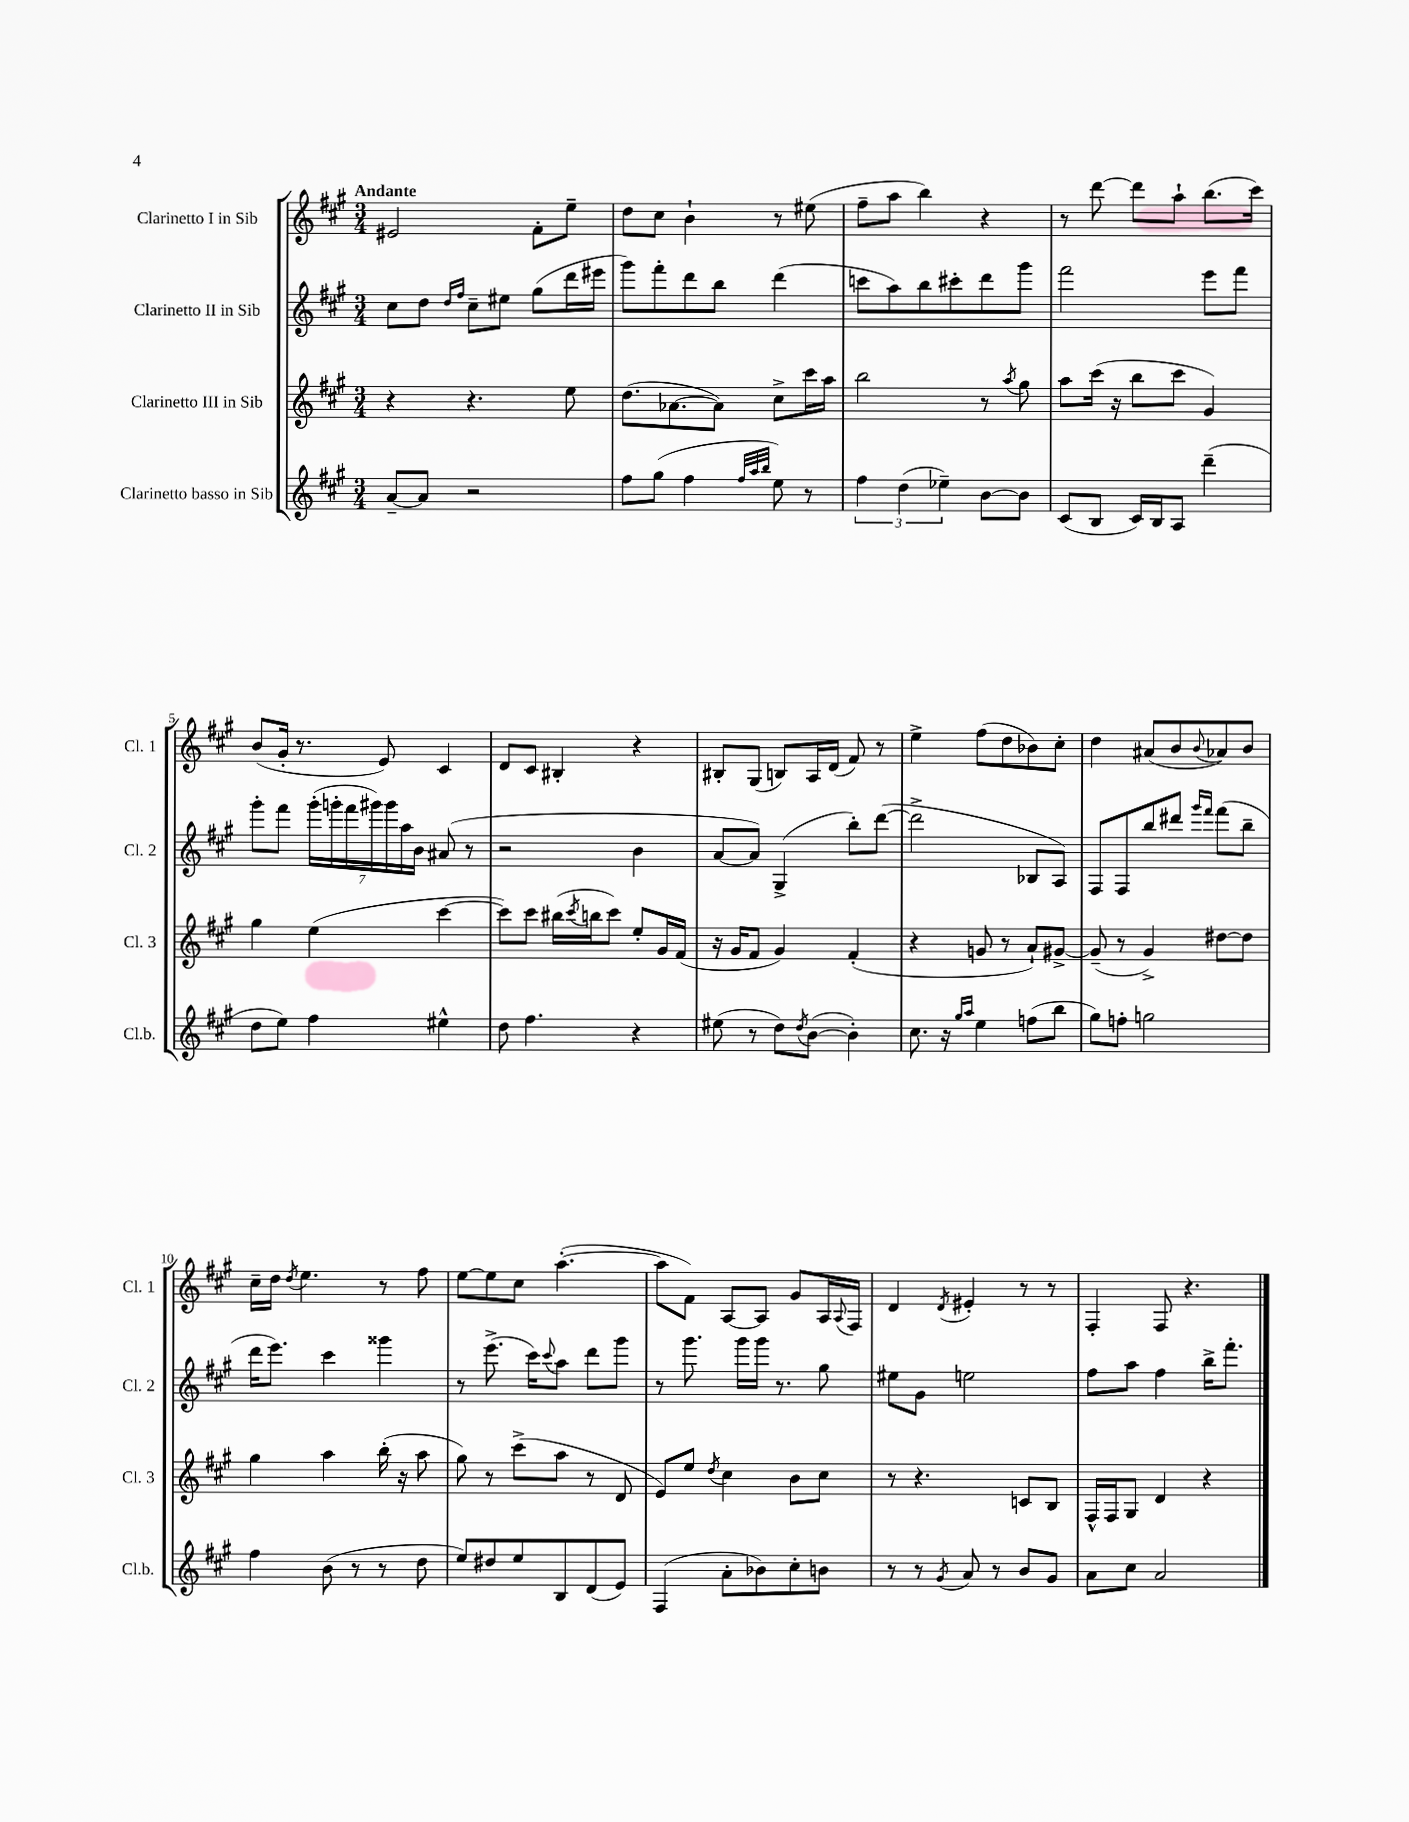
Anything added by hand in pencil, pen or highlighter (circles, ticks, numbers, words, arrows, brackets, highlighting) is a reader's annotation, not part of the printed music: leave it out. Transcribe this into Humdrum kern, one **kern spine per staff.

**kern	**kern	**kern	**kern
*staff4	*staff3	*staff2	*staff1
*clefG2	*clefG2	*clefG2	*clefG2
*k[f#c#g#]	*k[f#c#g#]	*k[f#c#g#]	*k[f#c#g#]
*M3/4	*M3/4	*M3/4	*M3/4
[8a~/L	4r	8cc#\L	2e#/
8a/]J	.	8dd\J	.
.	.	16qqdd/LL	.
.	.	16qqff#/JJ	.
2r	4.r	8cc#~\L	.
.	.	8ee#\J	.
.	.	(8gg#\L	8f#'\L
.	8ee\	16ddd\L	8ee~\J
.	.	16eee#\JJ	.
=	=	=	=
8ff#\L	(8.dd\L	8ggg#\L)	8dd\L
(8gg#\J	.	8fff#'\	8cc#\J
.	[8.a-\	.	.
4ff#\	.	8ddd\	4b`\
.	8a-\]J)	8bb\J	.
32qqff#/LLL	.	.	.
32qqaa/	.	.	.
32qqbb/JJJ	.	.	.
8ee\)	8cc#^\L	(4ddd\	8r
8r	16ccc#\L	.	(8ee#\
.	16aa\JJ	.	.
=	=	=	=
6ff#\	2bb\	8ccc\L	8ff#~\L
.	.	8aa\)	8aa\J
(6dd\	.	.	.
.	.	8bb\	4bb\)
6ee-~\)	.	.	.
.	.	8ccc#'\	.
[8b\L	8r	8ddd\	4r
.	8qaa/	.	.
8b\]J	8gg#\	8ggg#\J	.
=	=	=	=
(8c#/L	8aa\L	2fff#\	8r
8B/J	(16ccc#\Jk	.	[8ddd\
.	16r	.	.
16c#/LL)	8bb\L	.	8ddd\]L
16B/J	.	.	.
8A/J	8ccc#\J	.	8aa`\J
(4ddd~\	4g#/)	8eee\L	(8.bb\L
.	.	8fff#\J	.
.	.	.	16ccc#\Jk)
=	=	=	=
8dd\L	4gg#\	8ggg#'\L	(8b/L
8ee\J)	.	8fff#\J	16g#'/Jk
.	.	.	8.r
4ff#\	(4ee\	(28ggg#'\LL	.
.	.	28ggg'\	.
.	.	28fff#\	.
.	.	28ggg#\)	.
.	.	.	8e/)
.	.	28ggg#\	.
.	.	28aa\	.
.	.	28b\JJ	.
4ee#^^\	[4ccc#\	(8a#/	4c#/
.	.	8r	.
=	=	=	=
8dd\	8ccc#\]L)	2r	8d/L
4.ff#\	8ccc#\J	.	8c#/J
.	(16bb#\LL	.	4B#'/
.	8qccc#/	.	.
.	16bb\J	.	.
.	8ccc#\J)	.	.
4r	8ee'/L	4b\	4r
.	16g#/L	.	.
.	(16f#/JJ	.	.
=	=	=	=
(8ee#\	16r	[8a/L	8B#'/L
.	16g#/LK	.	.
8r	8f#/J	8a/]J)	(8G#/J
8dd\L)	4g#/)	(4G#^/	8B/L)
8qdd/	.	.	.
([8b\J	.	.	16A/L
.	.	.	(16d/JJ
4b'\])	(4f#'/	8bb'\L)	8f#/)
.	.	([8ddd\J	8r
=	=	=	=
8.cc#\	4r	2ddd^\]	4ee^\
16r	.	.	.
16qqgg#/LL	.	.	.
16qqaa/JJ	.	.	.
4ee\	8g/	.	(8ff#\L
.	8r	.	8dd\
(8ff\L	8a`/L)	8B-/L	8b-\)
8bb\J	[8g#^/J	8A/J)	8cc#'\J
=	=	=	=
8gg#\L)	(8g#~/]	8F#/L	4dd\
8ff'\J	8r	8F#/	.
2gg\	4g#^/)	8bb/	(8a#/L
.	.	8ddd#/J	8b/
.	.	16qqggg#/LL	.
.	.	16qqfff#/JJ	8qqb/
.	[8dd#\L	(8fff#\L	8a-/)
.	8dd#\]J	8bb~\J	8b/J
=	=	=	=
4ff#\	4gg#\	16ddd\LK	16cc#~\LL
.	.	8.eee\J)	16dd\JJ
.	.	.	8qdd/
.	.	.	4.ee\
(8b\	4aa\	4ccc#\	.
8r	.	.	.
8r	(16bb'\	4ggg##\	8r
.	16r	.	.
8dd\	8aa\	.	8ff#\
=	=	=	=
8ee/L)	8gg#\)	8r	[8ee\L
8dd#/	8r	(8.eee^\	8ee\]
8ee/	(8ccc#^\L	.	8cc#\J
.	.	16ccc#\LK)	.
.	.	8qqccc#/	.
8B/	8aa\J	8aa\J	([4.aa'\
(8d/	8r	8ddd\L	.
8e/J)	8d/	8ggg#\J	.
=	=	=	=
(4F#/	8e/L)	8r	8aa\]L
.	8ee/J	8.ggg#\	8f#\J)
.	8qdd/	.	.
8a'\L	4cc#\	.	[8A/L
.	.	16ggg#\LL	.
8b-\)	.	16ggg#\JJ	8A/]J
.	.	8.r	.
8cc#'\	8b\L	.	8g#/L
8b\J	8cc#\J	8gg#\	16A/L
.	.	.	8qqA/
.	.	.	16F#/JJ
=	=	=	=
8r	8r	8ee#\L	4d/
8r	4.r	8g#\J	.
8qg#/	.	.	8qd/
8a/	.	2ee\	4e#'/
8r	.	.	.
8b/L	8c/L	.	8r
8g#/J	8B/J	.	8r
=	=	=	=
8a\L	16F#^^/LL	8ff#\L	4F#'/
.	16F#/J	.	.
8cc#\J	8G#/J	8aa\J	.
2a/	4d/	4ff#\	8F#/
.	.	.	4.r
.	4r	16bb^\LK	.
.	.	8.fff#'\J	.
==	==	==	==
*-	*-	*-	*-
